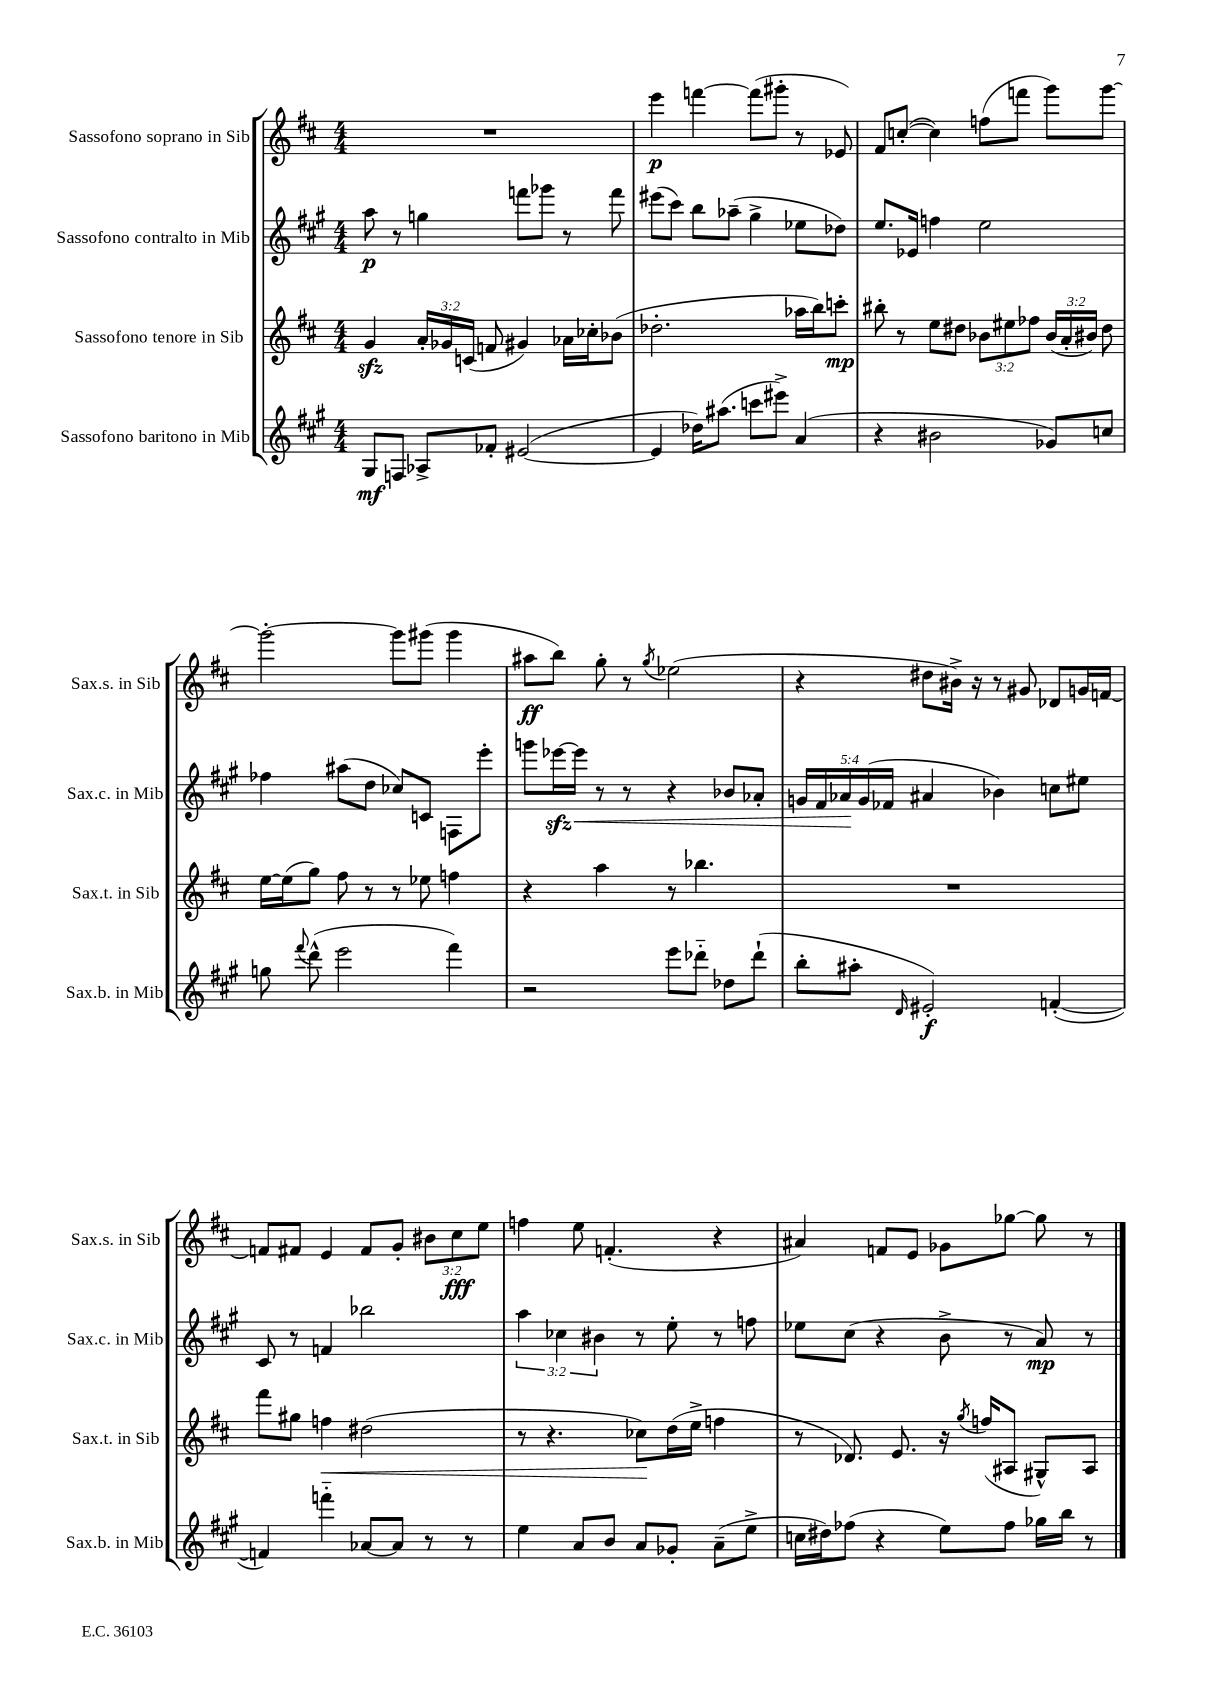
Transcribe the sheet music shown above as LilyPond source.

<<
\new StaffGroup <<
\new Staff = "s0" \with { instrumentName = "Sassofono soprano in Sib" shortInstrumentName = "Sax.s. in Sib" } {
    \clef treble \key d \major \numericTimeSignature \time 4/4 \override Staff.TupletNumber.text = #tuplet-number::calc-fraction-text
    \autoBeamOff R1 |
    e'''4\p f'''4~ f'''8[( gis'''8]-. r8 ees'8) |
    fis'8[ c''8]~-.( c''4) f''8[( f'''8] g'''8[) g'''8]~ |
    g'''2~-. g'''8[ gis'''8]( gis'''4 |
    ais''8[\ff b''8]) g''8-. r8 \acciaccatura { g''8 } ees''2( |
    r4 dis''8[ bis'16]->) r16 r8 gis'8 des'8[ g'16 f'16]~ |
    f'8[ fis'8] e'4 fis'8[ g'8]-. \tuplet 3/2 { bis'8[ cis''8\fff e''8] } |
    f''4 e''8 f'4.-.( r4 |
    ais'4) f'8[ e'8] ges'8[ ges''8]~ ges''8 r8 \bar "|." |
}
\new Staff = "s1" \with { instrumentName = "Sassofono contralto in Mib" shortInstrumentName = "Sax.c. in Mib" } {
    \clef treble \key a \major \numericTimeSignature \time 4/4 \override Staff.TupletNumber.text = #tuplet-number::calc-fraction-text
    \autoBeamOff a''8\p r8 g''4 f'''8[ ges'''8] r8 f'''8 |
    eis'''8[( cis'''8]) b''8[ aes''8]--( gis''4-> ees''8[ des''8]) |
    e''8.[ ees'16] f''4 e''2 |
    fes''4 ais''8[( d''8] ces''8[) c'8] f8[ e'''8]-. |
    g'''8[ ees'''16~\sfz ees'''16]\< r8 r8 r4 bes'8[ aes'8]-. |
    \tuplet 5/4 { g'16[ fis'16 aes'16\! g'16( fes'16] } ais'4 bes'4) c''8[ eis''8] |
    cis'8 r8 f'4 bes''2 |
    \tuplet 3/2 { a''4 ces''4 bis'4 } r8 e''8-. r8 f''8 |
    ees''8[ cis''8]( r4 b'8-> r8 a'8\mp) r8 \bar "|." |
}
\new Staff = "s2" \with { instrumentName = "Sassofono tenore in Sib" shortInstrumentName = "Sax.t. in Sib" } {
    \clef treble \key d \major \numericTimeSignature \time 4/4 \override Staff.TupletNumber.text = #tuplet-number::calc-fraction-text
    \autoBeamOff g'4\sfz \tuplet 3/2 { a'16[-. ges'16 c'16]( } f'8 gis'4) aes'16[ ces''16-. bes'8]( |
    des''2.-. aes''16[ b''16) c'''8]-.\mp |
    bis''8-. r8 e''8[ dis''8] \tuplet 3/2 { bes'8[ eis''8 fes''8] } \tuplet 3/2 { bes'16[( a'16-. bis'16]) } dis''8 |
    e''16[~ e''16( g''8]) fis''8 r8 r8 ees''8 f''4 |
    r4 a''4 r8 bes''4. |
    R1 |
    fis'''8[ gis''8] f''4\< dis''2( |
    r8 r4. ces''8[\!) d''16( e''16]-> f''4 |
    r8 des'8.) e'8. r16 \acciaccatura { g''8 } f''16[( ais8] gis8[-^) ais8] \bar "|." |
}
\new Staff = "s3" \with { instrumentName = "Sassofono baritono in Mib" shortInstrumentName = "Sax.b. in Mib" } {
    \clef treble \key a \major \numericTimeSignature \time 4/4
    \autoBeamOff gis8[\mf f8] aes8[-> fes'8]-. eis'2~( |
    eis'4 des''16[) ais''8.]( c'''8[ eis'''8]->) a'4( |
    r4 bis'2 ges'8[) c''8] |
    g''8 \appoggiatura { fis'''8 } d'''8-^( e'''2 fis'''4) |
    r2 e'''8[ des'''8]-_ des''8[ des'''8]-!( |
    b''8[-. ais''8]-. \grace { d'16 } eis'2-.\f) f'4~-.( |
    f'4) f'''4-_ aes'8[~ aes'8] r8 r8 |
    e''4 a'8[ b'8] a'8[ ges'8]-. a'8[--( e''8]-> |
    c''16[ dis''16) fes''8]( r4 e''8[) fes''8] ges''16[ b''16] r8 \bar "|." |
}
>>
>>
\layout { \context { \Score \remove "Bar_number_engraver" } }
